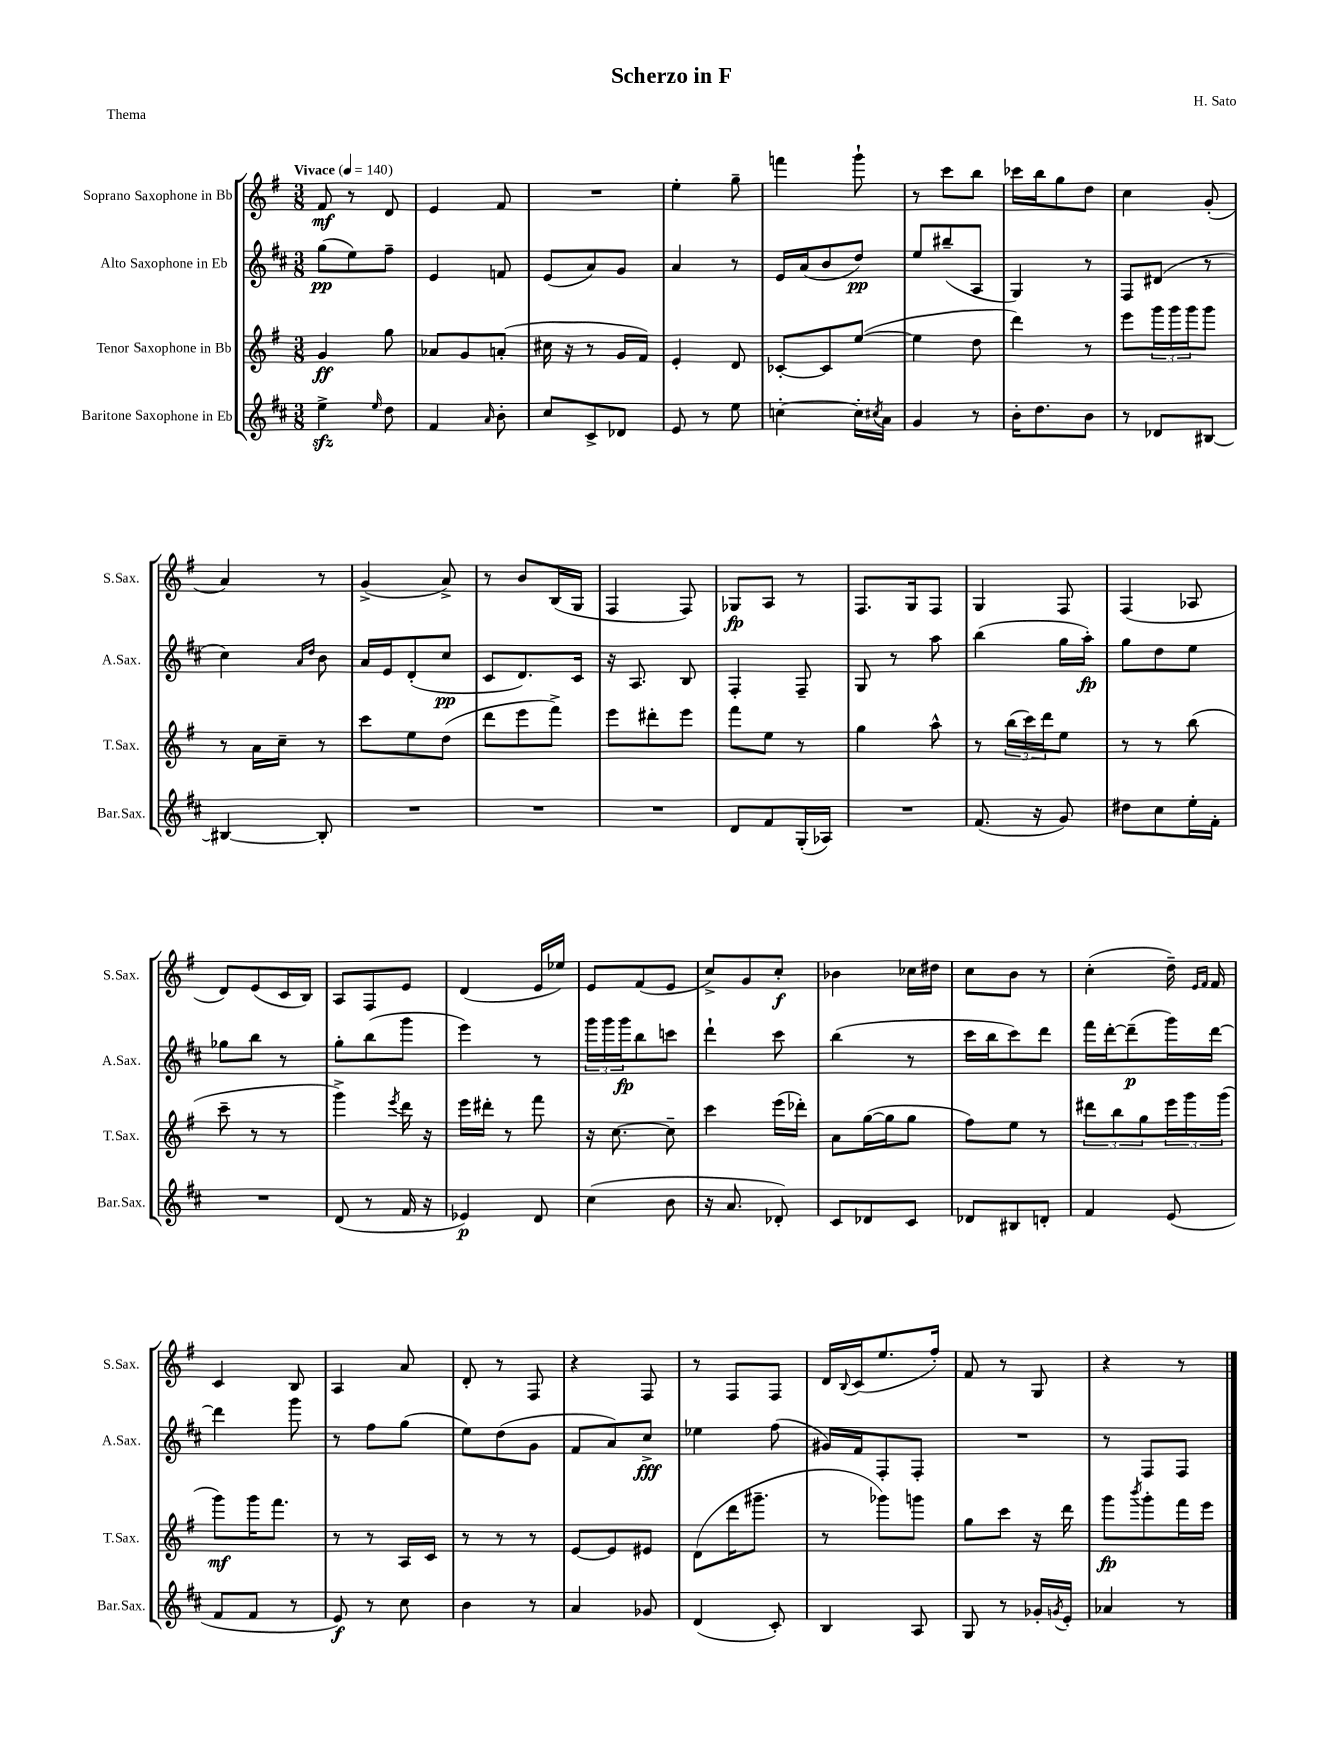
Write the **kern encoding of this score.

**kern	**kern	**kern	**kern
*staff4	*staff3	*staff2	*staff1
*clefG2	*clefG2	*clefG2	*clefG2
*k[f#c#]	*k[f#]	*k[f#c#]	*k[f#]
*M3/8	*M3/8	*M3/8	*M3/8
*MM140	*MM140	*MM140	*MM140
4ee^	4g	(8gg	8f#
.	.	8ee)	8r
16qqee	.	.	.
8dd	8gg	8ff#~	8d
=	=	=	=
4f#	8a-	4e	4e
.	8g	.	.
16qqa	.	.	.
8b'	(8a'	8f	8f#
=	=	=	=
8cc#	16cc#	(8e	4.r
.	16r	.	.
8c#^	8r	8a)	.
8d-	16g	8g	.
.	16f#)	.	.
=	=	=	=
8e	4e'	4a	4ee'
8r	.	.	.
8ee	8d	8r	8gg~
=	=	=	=
[4cc'	[8c-'	16e	4fff
.	.	(16a	.
.	8c-]	8b	.
16cc']	([8ee	8dd)	8ggg`
8qcc#	.	.	.
16a	.	.	.
=	=	=	=
4g	4ee]	8ee	8r
.	.	(8bb#~	8ccc
8r	8dd	8A	8bb
=	=	=	=
16b'	4ddd)	4G)	16ccc-
8.dd	.	.	16bb
.	.	.	8gg
8b	8r	8r	8dd
=	=	=	=
8r	8eee	8F#	4cc
8d-	24ggg	(8d#	.
.	24ggg	.	.
.	24ggg	.	.
[8B#	8ggg	8r	(8g'
=	=	=	=
4B#_	8r	4cc#)	4a)
.	16a	.	.
.	16cc~	.	.
.	.	16qqa	.
.	.	16qqdd	.
8B#']	8r	8b	8r
=	=	=	=
4.r	8ccc	16a	(4g^
.	.	16e	.
.	8ee	(8d'	.
.	(8dd	8cc#	8a^)
=	=	=	=
4.r	8ddd	8c#	8r
.	8eee	8.d)	8b
.	8fff#^)	.	(16B
.	.	16c#	16G
=	=	=	=
4.r	8eee	16r	4F#
.	.	8.A	.
.	8ddd#'	.	.
.	8eee	8B	8F#)
=	=	=	=
8d	8fff#	4F#'	8G-
8f#	8ee	.	8A
(16G'	8r	8F#~	8r
16A-)	.	.	.
=	=	=	=
4.r	4gg	8G	8.F#
.	.	8r	.
.	.	.	16G
.	8aa^^	8aa	8F#
=	=	=	=
(8.f#	8r	(4bb	4G
.	(24bb	.	.
.	24ccc)	.	.
16r	.	.	.
.	24ddd	.	.
8g)	8ee	16gg	8F#
.	.	16aa')	.
=	=	=	=
8dd#	8r	8gg	(4F#
8cc#	8r	8dd	.
16ee'	(8bb	8ee	8A-
16f#'	.	.	.
=	=	=	=
4.r	8ccc~	8gg-	8d)
.	8r	8bb	(8e
.	8r	8r	16c
.	.	.	16B)
=	=	=	=
(8d	4ggg^)	8gg'	8A
8r	.	(8bb	8F#
.	8qeee	.	.
16f#	16ddd	8ggg	8e
16r	16r	.	.
=	=	=	=
4e-)	16eee	4eee)	(4d
.	16ddd#'	.	.
.	8r	.	.
8d	8fff#	8r	16e
.	.	.	16ee-)
=	=	=	=
(4cc#	16r	24ggg	8e
.	.	24ggg	.
.	[8.cc	.	.
.	.	24ggg	.
.	.	8bb	(8f#
8b	8cc~]	8ccc	8e
=	=	=	=
16r	4ccc	4ddd`	8cc^)
8.a	.	.	.
.	.	.	8g
8d-')	(16eee	8ccc#	8cc'
.	16ddd-')	.	.
=	=	=	=
8c#	8a	(4bb	4b-
8d-	([16gg	.	.
.	16gg]	.	.
8c#	8gg	8r	16cc-
.	.	.	16dd#
=	=	=	=
8d-	8ff#)	16ccc#	8cc
.	.	16bb	.
8B#	8ee	8ccc#)	8b
8d'	8r	8ddd	8r
=	=	=	=
4f#	12ddd#	16fff#	(4cc'
.	.	[16ddd'	.
.	12bb	.	.
.	.	(8ddd~]	.
.	12gg	.	.
(8e	24eee	16ggg)	16dd~)
.	24ggg	.	.
.	.	.	16qqe
.	.	.	16qqf#
.	.	[16ddd	16f#
.	(24ggg	.	.
=	=	=	=
8f#	8ggg)	4ddd]	4c
8f#	16ggg	.	.
.	8.fff#	.	.
8r	.	8ggg	8B
=	=	=	=
8e)	8r	8r	4A
8r	8r	8ff#	.
8cc#	16A	(8gg	8a
.	16c	.	.
=	=	=	=
4b	8r	8ee)	8d'
.	8r	(8dd	8r
8r	8r	8g	8F#
=	=	=	=
4a	[8e	8f#	4r
.	8e]	8a)	.
8g-	8e#	8cc#^	8F#
=	=	=	=
(4d	(8d	4ee-	8r
.	16ddd	.	8F#
.	8.ggg#~	.	.
8c#')	.	(8ff#	8F#
=	=	=	=
4B	8r	16g#)	16d
.	.	.	8qqB
.	.	16f#	(16c
.	8ggg-)	8F#'	8.ee
8A	8ggg	8F#'	.
.	.	.	16ff#')
=	=	=	=
8G	8gg	4.r	8f#
8r	8ccc	.	8r
16g-'	16r	.	8G
8qg	.	.	.
16e'	16ddd	.	.
=	=	=	=
4a-	8ggg	8r	4r
.	8qbbb	.	.
.	8ggg'	8F#	.
8r	16fff#	8F#	8r
.	16eee	.	.
==	==	==	==
*-	*-	*-	*-
